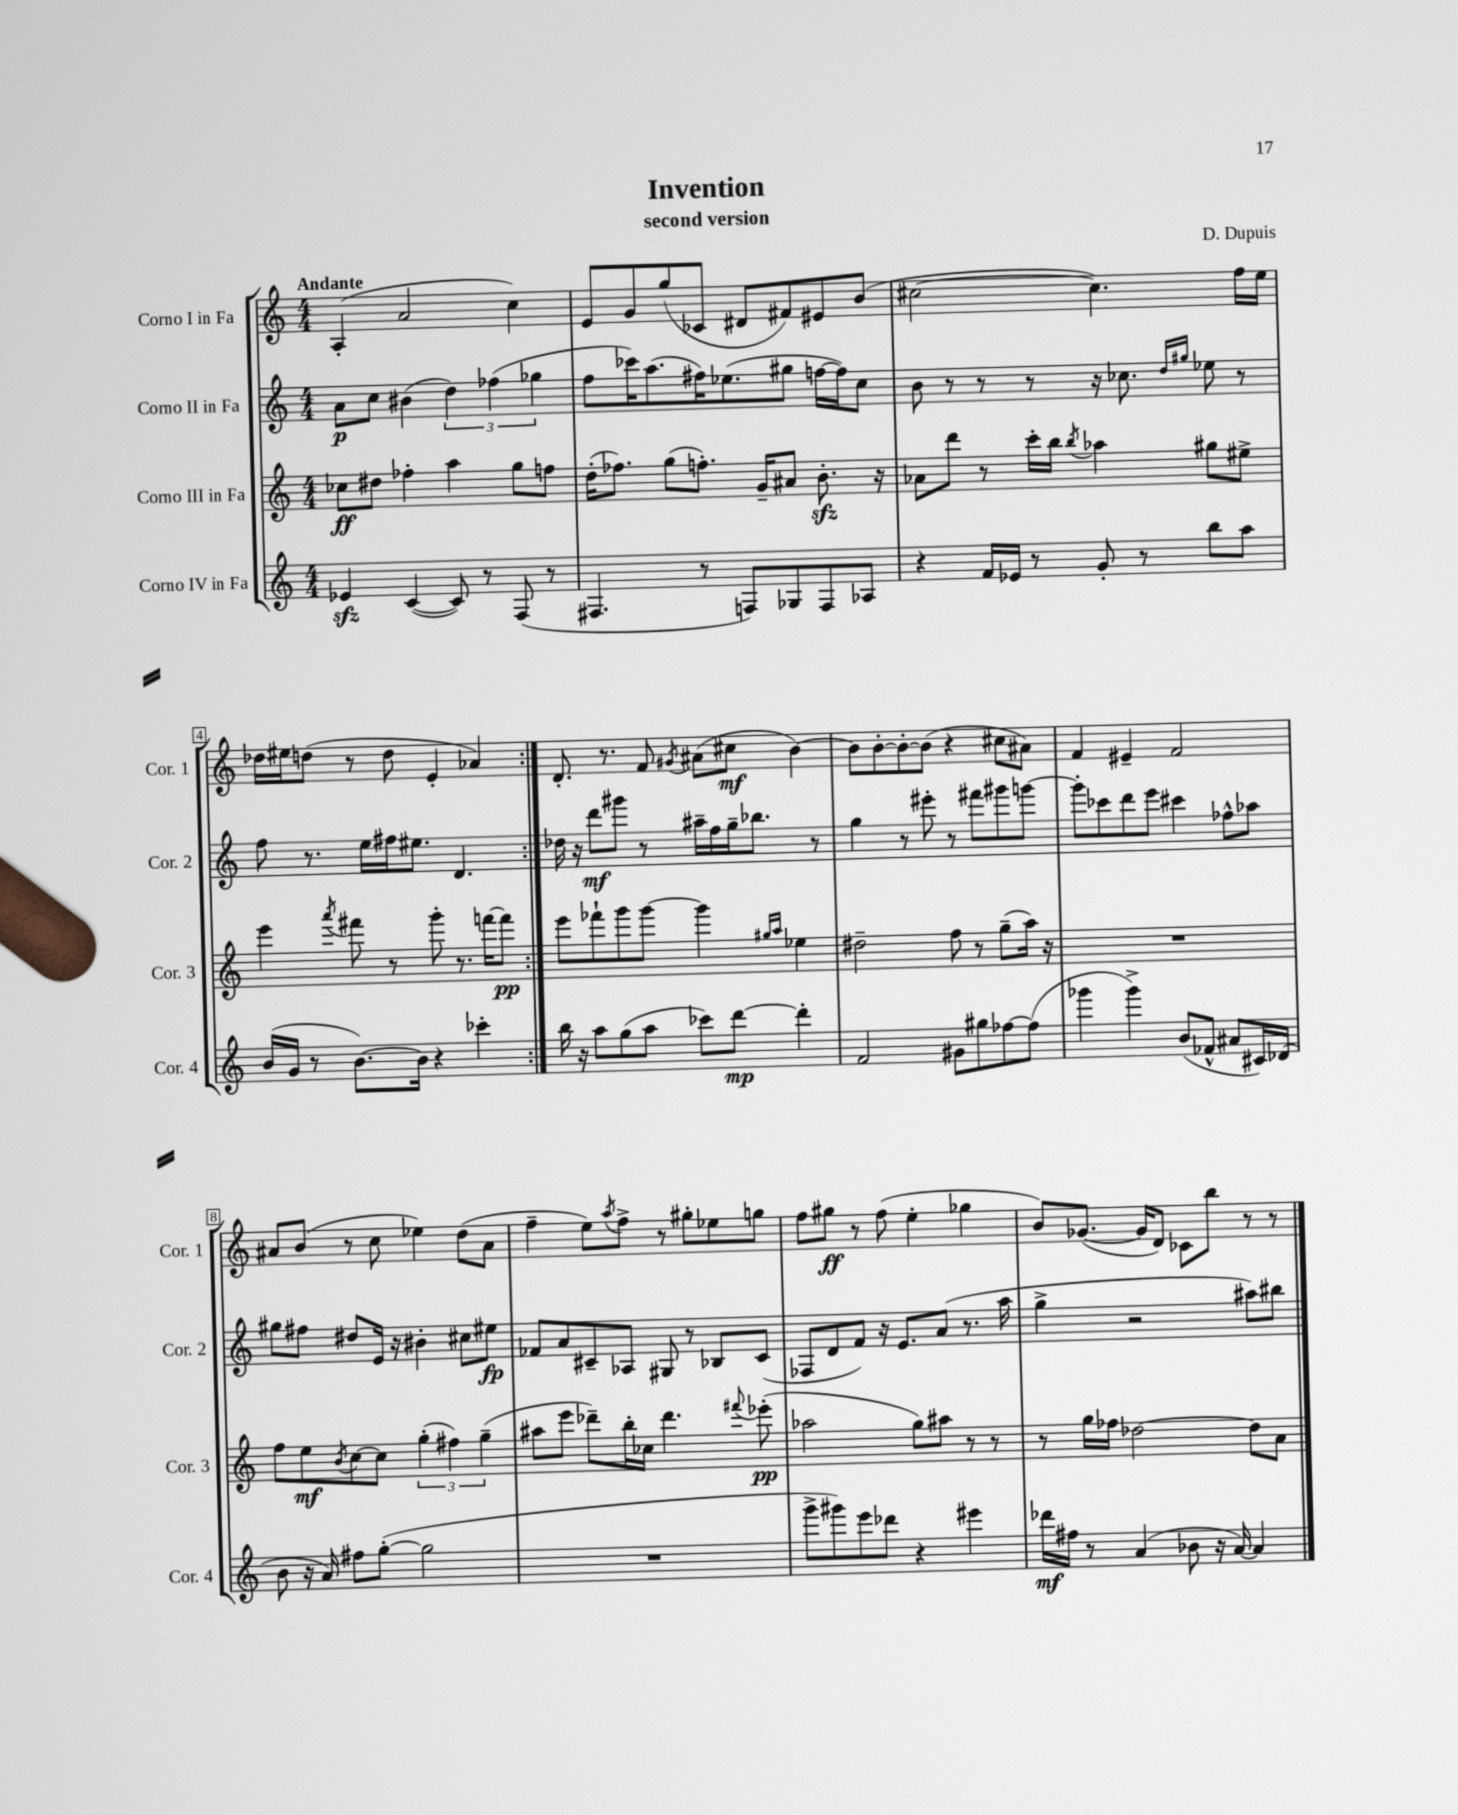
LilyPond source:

\header { title = "Invention" composer = "D. Dupuis" subtitle = "second version" }
<<
\new StaffGroup <<
\new Staff = "s0" \with { instrumentName = "Corno I in Fa" shortInstrumentName = "Cor. 1" } {
    \clef treble \key c \major \numericTimeSignature \time 4/4 \tempo "Andante"
    \repeat volta 2 { a4-.( a'2 c''4) |
    e'8 g'8 g''8( ces'8 dis'8 fis'8) eis'8 b'8( |
    cis''2~ cis''4.) f''16 e''16 |
    des''16 eis''16 d''8( r8 d''8 e'4-. aes'4) | }
    d'8.-. r8. f'8 \acciaccatura { gis'8 } ais'8( cis''8\mf b'4~) |
    b'8 b'8~-. b'8~-. b'8( r4 cis''8 ais'8) |
    f'4 eis'4-- f'2 |
    ais'8 b'8( r8 c''8 ees''4) d''8( ais'8 |
    f''4-- e''8) \acciaccatura { a''8 } f''8-> r8 gis''8-. ees''8 g''8 |
    f''8 gis''8\ff r8 f''8( e''4-. ges''4 |
    b'8) ges'8.~( ges'16 d'8) ces'8 b''8 r8 r8 \bar "|." |
}
\new Staff = "s1" \with { instrumentName = "Corno II in Fa" shortInstrumentName = "Cor. 2" } {
    \clef treble \key c \major \numericTimeSignature \time 4/4
    \repeat volta 2 { a'8\p c''8 bis'4( \tuplet 3/2 { d''4) fes''4( ges''4 } |
    f''8 ces'''16) a''8.( fis''16) ees''8.( gis''8 f''16~ f''16) c''8 |
    b'8 r8 r8 r8 r16 ces''8. \grace { d''16 gis''16 } ees''8 r8 |
    f''8 r8. e''16 fis''16 eis''8. d'4. | }
    des''16 r16 d'''8\mf gis'''8 r8 ais''16-- f''16 g''16-- bes''8. r8 |
    g''4 r8 eis'''8-. r8 fis'''8 gis'''8 g'''8~ |
    g'''8-. ces'''8 d'''8 e'''8 cis'''4 fes''8-^ aes''8 |
    gis''8 fis''8 dis''8 e'16 r16 bis'4-. cis''8 eis''8\fp |
    fes'8 a'8 cis'8-- aes8 gis8 r8 bes8 cis'8( |
    fes8 d'8 f'8) r16 e'8. a'8( r8. a''16 |
    g''4-> r2 ais''8) bis''8 \bar "|." |
}
\new Staff = "s2" \with { instrumentName = "Corno III in Fa" shortInstrumentName = "Cor. 3" } {
    \clef treble \key c \major \numericTimeSignature \time 4/4
    \repeat volta 2 { ces''8\ff dis''8 fes''4-. a''4 g''8 f''8 |
    d''16-.( fes''8.) g''8( f''8.-.) g'16-- ais'8 b'8.-.\sfz r16 |
    aes'8 d'''8 r8 c'''16-. b''16 \acciaccatura { b''8 } aes''4 gis''8 eis''8-> |
    e'''4 \acciaccatura { a'''8 } fis'''8 r8 g'''8-. r8. f'''16~ f'''8\pp | }
    e'''8 fes'''8-! g'''8 g'''8~ g'''4 \grace { gis''16 a''16 } ees''4 |
    dis''2-- f''8 r8 g''8--( a''16) r16 |
    R1 |
    f''8 e''8\mf \acciaccatura { b'8 } c''8~ c''8 \tuplet 3/2 { g''4-.( fis''4) g''4--( } |
    ais''8 e'''8 des'''8--) b''16-. ces''16 des'''4. \appoggiatura { fis'''8 } ees'''8-.\pp( |
    aes''2 g''8) ais''8 r8 r8 |
    r8 g''16 fes''16 des''2~ des''8 a'8 \bar "|." |
}
\new Staff = "s3" \with { instrumentName = "Corno IV in Fa" shortInstrumentName = "Cor. 4" } {
    \clef treble \key c \major \numericTimeSignature \time 4/4
    \repeat volta 2 { ees'4\sfz c'4~( c'8) r8 f8( r8 |
    fis4. r8 f8) ges8 f8 aes8 |
    r4 f'16 ees'16 r8 g'8-. r8 b''8 a''8 |
    b'16( g'16 r8 b'8.~) b'16 r4 ces'''4-. | }
    b''16 r16 a''8 g''8( a''8 ces'''8) d'''8~\mp d'''4-. |
    f'2 gis'8 gis''8 fes''8~ fes''8( |
    ges'''4 ges'''4->) b'8( fes'8-^ ais'8 cis'16) des'16( |
    b'8 r16 a'16) fis''8 g''8~-.( g''2 |
    R1 |
    g'''8-> gis'''8) e'''8 des'''8 r4 eis'''4 |
    des'''16\mf fis''16 r8 a'4( bes'8 r16 a'16~) a'4 \bar "|." |
}
>>
>>
\layout { \context { \Score \override BarNumber.stencil = #(make-stencil-boxer 0.1 0.3 ly:text-interface::print) } }
